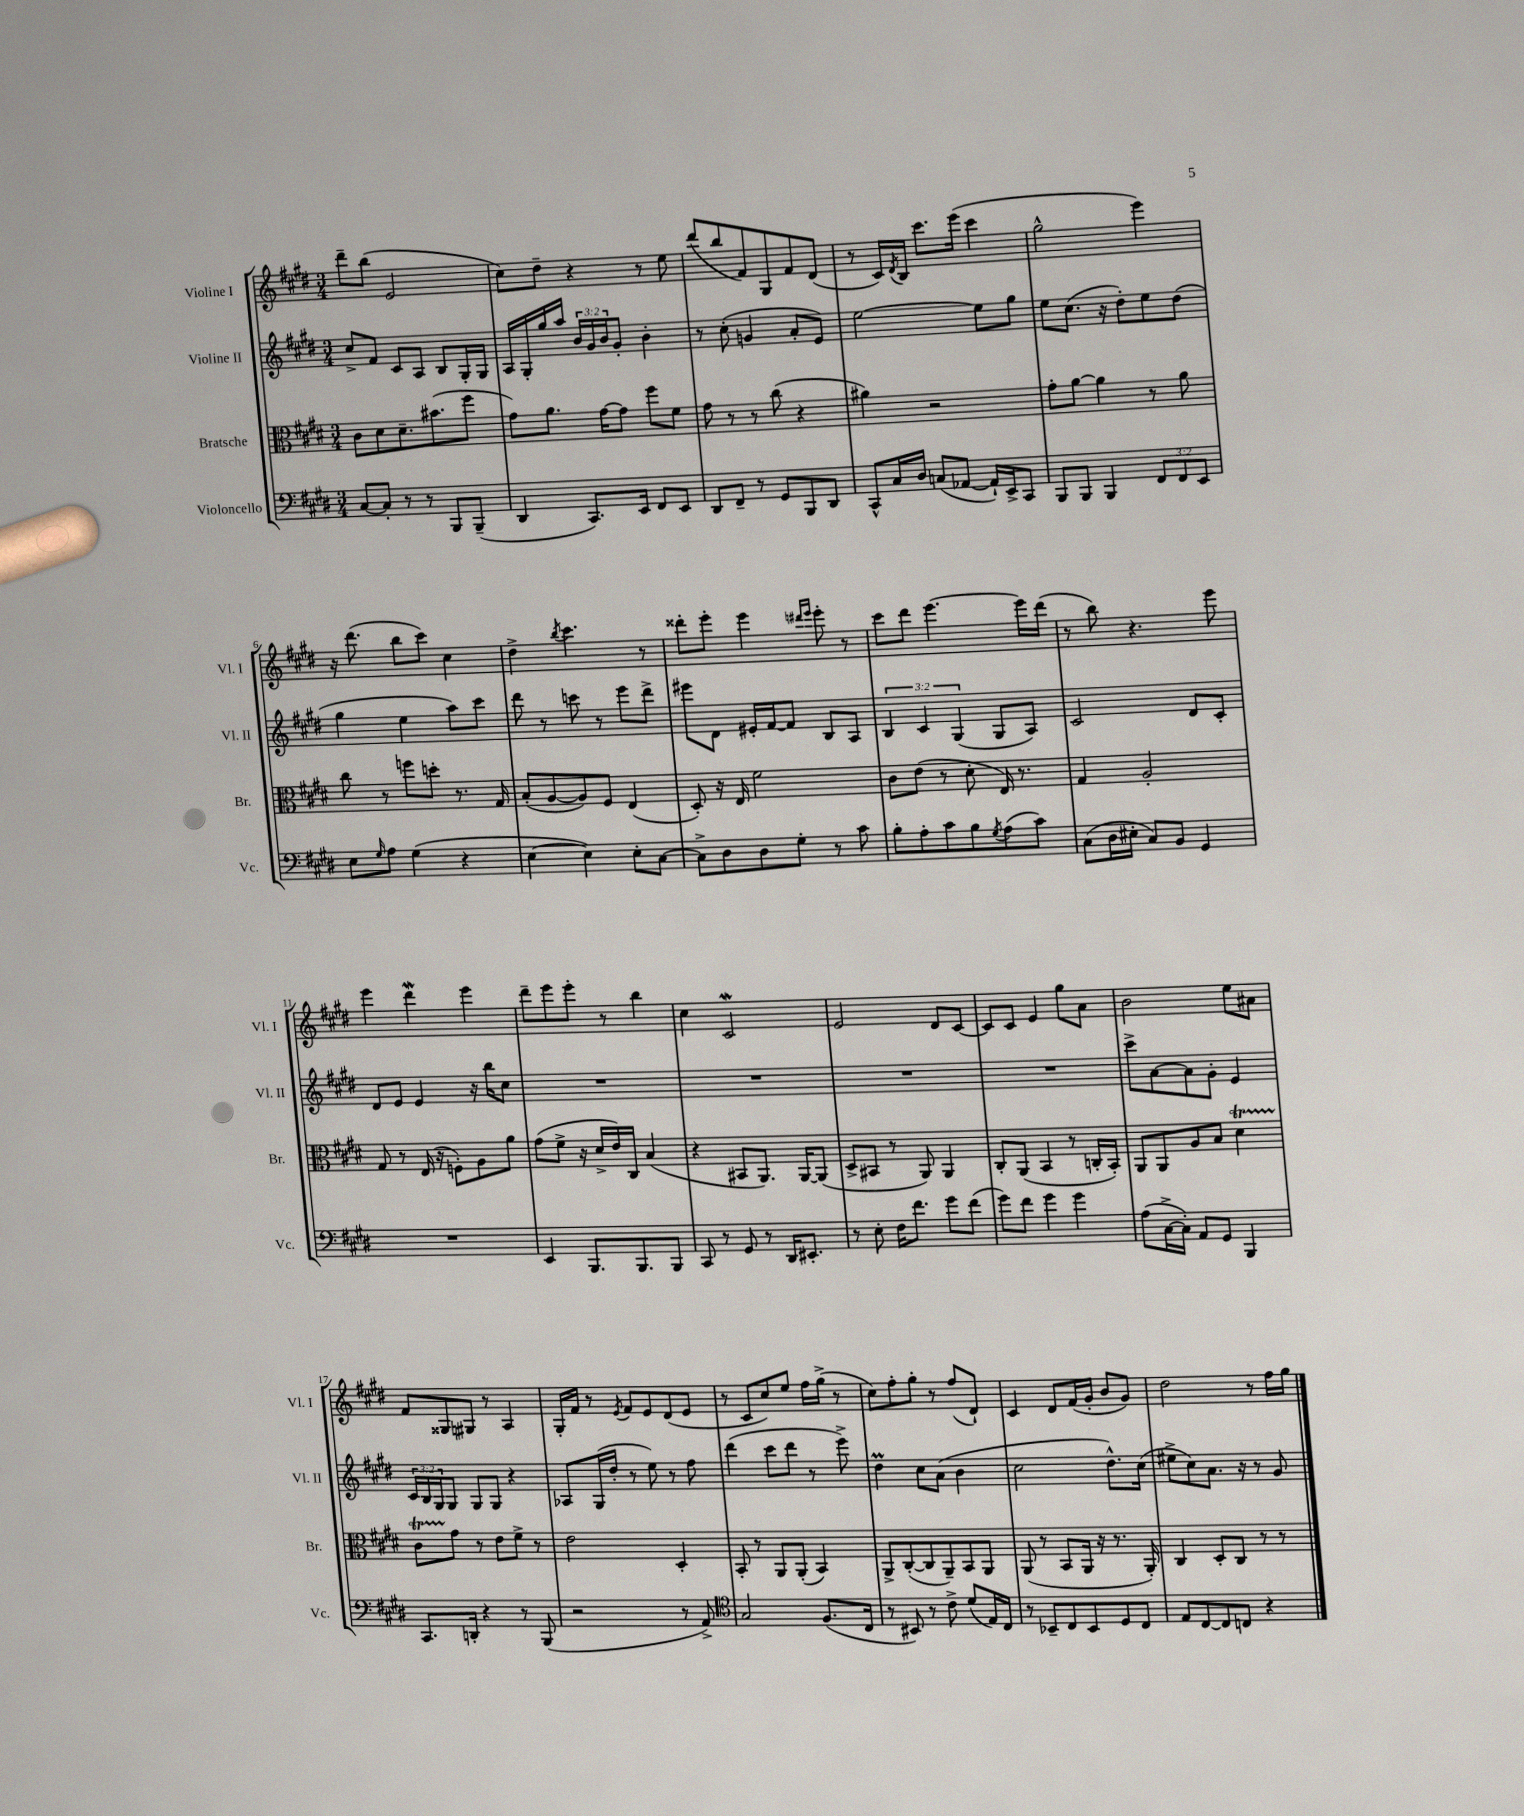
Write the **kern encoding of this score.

**kern	**kern	**kern	**kern
*staff4	*staff3	*staff2	*staff1
*clefF4	*clefC3	*clefG2	*clefG2
*k[f#c#g#d#]	*k[f#c#g#d#]	*k[f#c#g#d#]	*k[f#c#g#d#]
*M3/4	*M3/4	*M3/4	*M3/4
[8C#/L	8c#\L	8cc#^/L	8ddd#~\L
8C#'/]J	8d#\	8f#/J	(8bb\J
8r	8.d#~\	8c#/L	2e/
8r	.	8A/J	.
.	(8.b#\	.	.
8BBB/L	.	8B/L	.
(8BBB~/J	8ff#\J	16G#'/L	.
.	.	16G#/JJ	.
=	=	=	=
4DD#/	8g#\L)	16A/LL	8cc#\L)
.	.	16G#'/	.
.	8.a\J	16gg#/	8dd#~\J
.	.	16aa/JJ	.
8.CC#/L)	.	24b/LL	4r
.	.	24g#/	.
.	[16g#\LK	.	.
.	.	24b/J	.
.	8g#\]J	8g#'/J	.
16EE/Jk	.	.	.
8FF#/L	8ff#\L	4b'\	8r
8EE/J	8f#\J	.	8ee\
=	=	=	=
8DD#/L	8g#\	8r	(8ddd#/L
8FF#~/J	8r	(8cc#'\	8bb/
8r	8r	4g/	8f#/)
8GG#/L	(8cc#\	.	8G#/
8BBB/	4r	8a'/L	8f#/
8DD#/J	.	8e/J)	(8d#/J
=	=	=	=
8CC#^^/L	4a#\)	[2ee\	8r
16C#/L	.	.	16c#/LL)
.	.	.	8qd#/
16D#/JJ	.	.	16B/JJ
(8C/L	2r	.	8.ccc#\L
[8AA-/J	.	.	.
.	.	.	(16eee\Jk
16AA-`/]LL)	.	8ee\]L	4ccc#\
16EE^/J	.	.	.
8CC#/J	.	8gg#\J	.
=	=	=	=
8BBB/L	8g#'\L	8ee\L	2gg#^^\
8BBB/J	[8a\J	(8.cc#\J	.
4BBB/	4a\]	.	.
.	.	16r	.
.	.	8dd#'\L)	.
12FF#/L	8r	8ee\	4eee\)
12FF#/	.	.	.
.	8a\	(8dd#\J	.
12EE/J	.	.	.
=	=	=	=
8E\L	8cc#\	4gg#\	16r
.	.	.	(8.ddd#\
16qqG#/	.	.	.
8A\J	8r	.	.
(4G#\	8ff\L	4ee\	8bb\L
.	8dd'\J	.	8ccc#\J)
4r	8.r	8aa\L)	4cc#\
.	.	8ccc#\J	.
.	16G#/	.	.
=	=	=	=
[4E\	(8B'/L	8ddd#\	4dd#^\
.	[8A/	8r	.
.	.	.	8qbb/
4E\])	8A/])	8ccc\	4.ccc#\
.	8F#/J	8r	.
8E'\L	(4E/	8eee\L	.
[8C#\J	.	8ddd#^\J	8r
=	=	=	=
8C#^\]L	8D#'/)	8eee#\L	8ddd##'\L
8D#\	16r	8d#\J	8eee'\J
.	16E/	.	.
8D#\	2f#\	16e#'/LL	4eee\
.	.	[16f#/J	.
8G#'\J	.	8f#/]J	.
.	.	.	16qqddd#/LL
.	.	.	16qqeee/JJ
8r	.	8B/L	8eee'\
8c#\	.	8A/J	8r
=	=	=	=
8B'\L	8c#\L	6B/	8ccc#\L
8A'\	(8e\J	.	8ddd#\J
.	.	6c#/	.
8c#\	8r	.	[4.eee\
.	.	(6G#/	.
8B\	8d#'\	.	.
8qG#/	.	.	.
(8A\	16E/)	8G#/L	.
.	8.r	.	.
8c#\J)	.	8A/J)	16eee\]LL
.	.	.	(16ddd#\JJ
=	=	=	=
(8C#\L	4G#/	2c#/	8r
16D#\L	.	.	8bb\)
16E#'\JJ	.	.	.
8C#/L)	2A'/	.	4.r
8BB/J	.	.	.
4GG#/	.	8d#/L	.
.	.	8c#'/J	8eee\
=	=	=	=
2.r	8G#/	8d#/L	4eee\
.	8r	8e/J	.
.	(16E/	4e/	4ddd#\
.	16r	.	.
.	8F'\L)	.	.
.	8A\	16r	4eee\
.	.	16bb\LK	.
.	8a\J	8cc#\J	.
=	=	=	=
4EE/	(8g#\L	2.r	8ddd#~\L
.	8f#^\J	.	8eee\
8.BBB/L	16r	.	8eee'\J
.	16d#^/LL	.	.
.	16e/)	.	8r
8.BBB/	16C#/JJ	.	.
.	(4B/	.	4bb\
8BBB/J	.	.	.
=	=	=	=
8CC#/	4r	2.r	4cc#\
8r	.	.	.
8GG#/	8BB#/L	.	2c#/
8r	8.AA/J)	.	.
16DD#/LK	.	.	.
8.EE#'/J	[16AA/LK	.	.
.	(8AA/]J	.	.
=	=	=	=
8r	8D#^/L	2.r	2e/
8E'\	8BB#/J	.	.
16F#\LK	8r	.	.
8.f#\J	.	.	.
.	8AA/)	.	.
8g#\L	4AA/	.	8d#/L
(8f#\J	.	.	[8c#/J
=	=	=	=
8g#\L)	8C#'/L	2.r	8c#/]L
8f#\J	(8AA/J	.	8c#/J
4g#\	4BB/	.	4e/
4g#\	8r	.	8gg#\L
.	16C'/LL	.	8a\J
.	16BB'/JJ)	.	.
=	=	=	=
(8A\L	8AA/L	8ccc#^\L	2b\
[16C#^\L	8AA/	[8a\	.
16C#'\]JJ)	.	.	.
8AA/L	8A/	8a\]	.
8GG#/J	8B/J	8g#'\J	.
4BBB/	4d#\	4e/	8ee\L
.	.	.	8a#\J
=	=	=	=
8.CC#/L	8c#\L	24c#/LL	8f#/L
.	.	24B/	.
.	.	24G#/J	.
.	8g#\J	8G#/J	8G##/
16DD'/Jk	.	.	.
4r	8r	8G#/L	8G#/J
.	8e\L	8G#/J	8r
8r	8f#^\J	4r	4A/
(8BBB/	8r	.	.
=	=	=	=
2r	2e\	8A-/L	16G#'/LL
.	.	.	16f#/JJ
.	.	(16G#/L	8r
.	.	16dd#'/JJ	.
.	.	.	8qe/
.	.	8r	8f#/L
.	.	8ee\)	8e/
8r	4D#'/	8r	(8d#/
8AA^/)	.	8ff#\	8e/J
=	=	=	=
*clefC4	*	*	*
2G#/	8BB'/	(4ddd#\	8r
.	8r	.	8c#/L
.	8AA/L	8ccc#\L	8cc#/)
.	(8AA'/J	8ddd#\J	8ee/J
(8.F#/L	4BB/)	8r	16ff#\LL
.	.	.	(16gg#^\JJ
.	.	8eee^\)	8r
16C#/Jk	.	.	.
=	=	=	=
8r	8AA^/L	4dd#\	8cc#\L)
8BB#/)	([8C#'/	.	8ff#'\
8r	8C#/]	8cc#\L	8gg#'\J
8c#^\	8AA~/)	(8a\J	8r
(8d#/L	8BB/	4b\	(8ff#/L
16E/L)	8AA/J	.	8d#`/J)
16C#/JJ	.	.	.
=	=	=	=
8r	(8AA/	2cc#\	4c#/
8BB-~/L	8r	.	.
8C#/	8BB/L	.	8d#/L
8BB-/	16AA/Jk	.	(16f#/L
.	16r	.	16g#'/JJ
8D#/	8.r	8.dd#^^\L)	8b/L
8C#/J	.	.	8g#/J)
.	16AA'/)	(16cc#\Jk	.
=	=	=	=
8E/L	4C#/	8ee#^\L	2dd#\
[8C#/	.	8cc#\)	.
8C#/]	8D#'/L	8.a\J	.
8C/J	8C#/J	.	.
.	.	16r	.
4r	8r	8r	8r
.	8r	8g#/	16ff#\LL
.	.	.	16gg#\JJ
==	==	==	==
*-	*-	*-	*-
